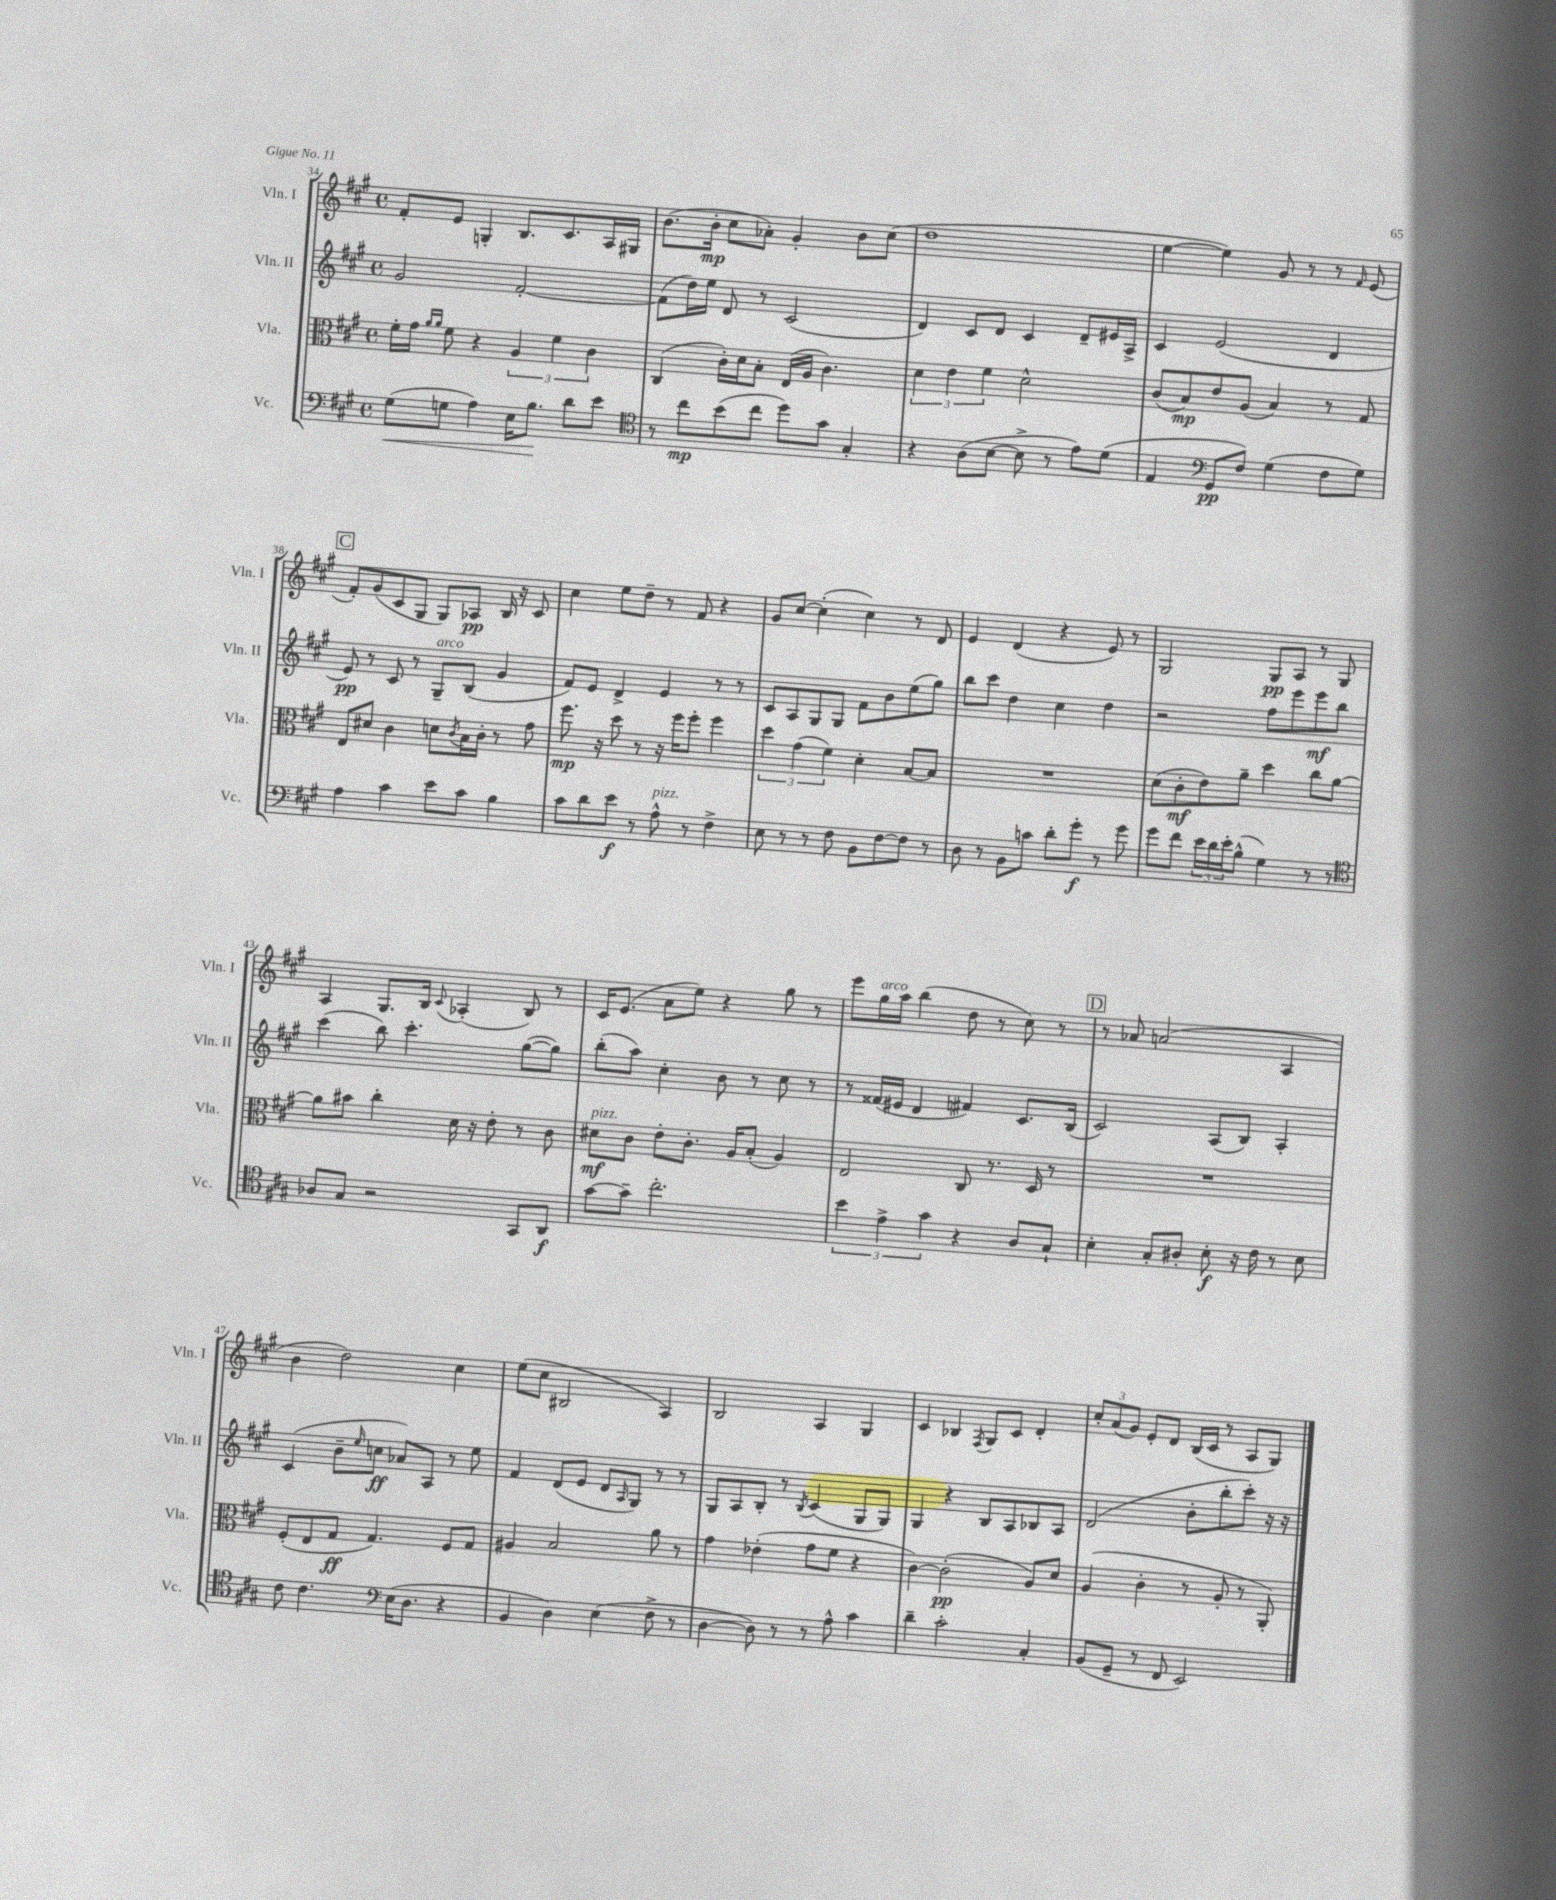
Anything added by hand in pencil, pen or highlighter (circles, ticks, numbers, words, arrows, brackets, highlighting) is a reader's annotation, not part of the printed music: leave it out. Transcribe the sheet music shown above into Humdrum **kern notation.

**kern	**dynam	**kern	**dynam	**kern	**dynam	**kern	**dynam
*part4	*part4	*part3	*part3	*part2	*part2	*part1	*part1
*staff4	*staff4	*staff3	*staff3	*staff2	*staff2	*staff1	*staff1
*I"Vc.	*	*I"Vla.	*	*I"Vln. II	*	*I"Vln. I	*
*I'Vc.	*	*I'Vla.	*	*I'Vln. II	*	*I'Vln. I	*
*clefF4	*	*clefC3	*	*clefG2	*	*clefG2	*
*k[f#c#g#]	*	*k[f#c#g#]	*	*k[f#c#g#]	*	*k[f#c#g#]	*
*M4/4	*	*M4/4	*	*M4/4	*	*M4/4	*
*met(c)	*	*met(c)	*	*met(c)	*	*met(c)	*
=34	=34	=34	=34	=34	=34	=34	=34
!	!LO:HP:b	!	!	!	!	!	!
(8G#\L	<	16f#'\LL	.	2g#/	.	8f#'/L	.
.	.	16g#\JJ	.	.	.	.	.
.	.	16qqa/LL	.	.	.	.	.
.	.	16qqa/JJ	.	.	.	.	.
8Gn\J	.	8f#\	.	.	.	8e/J	.
4A\)	.	4r	.	.	.	4Gn'/	.
16E\KL	.	6A/	.	[2f#'/	.	8.B/L	.
8.B\J	.	.	.	.	.	.	.
.	.	6f#\	.	.	.	.	.
.	.	.	.	.	.	8.c#/	.
8d\L	[	.	.	.	.	.	.
.	.	6c#\	.	.	.	.	.
8e\J	.	.	.	.	.	16A/L	.
.	.	.	.	.	.	16G#X/JJ	.
=35	=35	=35	=35	=35	=35	=35	=35
*clefC4	*	*	*	*	*	*	*
8r	.	(4C#/	.	(8f#\L]	.	(8.b\L	.
8cc#\L	mp	.	.	16dd\L)	.	.	.
.	.	.	.	16ee\JJ	.	16b'\Jk	mp
(8b\	.	16c#'\LL)	.	8d/	.	8cc#\L	.
.	.	16d\J	.	.	.	.	.
8cc#\J	.	8B'\J	.	8r	.	8a-X'\J)	.
8dd\L)	.	(16E/LL	.	(2c#/	.	4g#'/	.
.	.	16A/JJ	.	.	.	.	.
8g#\J	.	4.c#\)	.	.	.	.	.
4G#'/	.	.	.	.	.	8b\L	.
.	.	.	.	.	.	(8cc#\J	.
=36	=36	=36	=36	=36	=36	=36	=36
4r	.	6d\	.	4d/)	.	1dd	.
.	.	6e\	.	.	.	.	.
(8A\L	.	.	.	8c#/L	.	.	.
.	.	6f#\	.	.	.	.	.
[8B\J	.	.	.	8d/J	.	.	.
8B^\]	.	2d^^\	.	4c#/	.	.	.
8r	.	.	.	.	.	.	.
8e\L)	.	.	.	8d~/L	.	.	.
(8d\J	.	.	.	16e#X/L	.	.	.
.	.	.	.	16A^/JJ	.	.	.
=37	=37	=37	=37	=37	=37	=37	=37
4E/	.	(8c#/L	.	4c#/	.	[4ee\	.
.	.	8B/)	mp	.	.	.	.
*clefF4	*	*	*	*	*	*	*
8GG#/L	pp	8e/	.	(2e/	.	4ee\])	.
8F#/J)	.	(8A/J	.	.	.	.	.
(4G#\	.	4B/)	.	.	.	8g#/	.
.	.	.	.	.	.	8r	.
8F#\L	.	8r	.	4d/	.	8r	.
.	.	.	.	.	.	16qqf#/	.
8G#\J)	.	8G#/	.	.	.	(8e/	.
!!LO:LB:g=z
!!LO:REH:place=s1:t=C
=38	=38	=38	=38	=38	=38	=38	=38
4A\	.	8E/L	.	8e/)	pp	8f#'/L)	.
.	.	8d#X/J	.	8r	.	(8g#/	.
4c#\	.	4c#\	.	8c#/	.	8c#/	.
.	.	.	.	8r	.	8G#/J	.
!	!	!	!	!LO:TX:a:i:t=arco	!	!	!
8e\L	.	8dn\L	.	8G#~/L	.	8G#/L)	.
.	.	8qc#/	.	.	.	.	.
8c#\J	.	16B\L	.	(8B/J	.	8A-X/J	pp
.	.	16c#'\JJ	.	.	.	.	.
4B\	.	8r	.	4g#/	.	16B/	.
.	.	.	.	.	.	16r	.
.	.	8g#\	.	.	.	8c#/	.
=39	=39	=39	=39	=39	=39	=39	=39
8c#\L	.	8.ff#\	mp	8f#/L)	.	4cc#\	.
8d\	.	.	.	8e/J	.	.	.
.	.	16r	.	.	.	.	.
8e\J	f	8dd\	.	4d^/	.	8ee\L	.
8r	.	8r	.	.	.	8dd~\J	.
!LO:TX:a:i:t=pizz.	!	!	!	!	!	!	!
8A^^\	.	16r	.	4e/	.	8r	.
.	.	16ff#\KL	.	.	.	.	.
8r	.	8ff#'\J	.	.	.	8f#/	.
4F#^\	.	4ff#\	.	8r	.	4r	.
.	.	.	.	8r	.	.	.
=40	=40	=40	=40	=40	=40	=40	=40
8E\	.	6dd\	.	8c#/L	.	8g#/L	.
8r	.	.	.	8A/	.	[8cc#/J	.
.	.	(6g#\	.	.	.	.	.
8r	.	.	.	8G#/	.	(4cc#'\]	.
.	.	6f#\)	.	.	.	.	.
8F#\	.	.	.	8G#/J	.	.	.
8BB\L	.	4d'\	.	8f#\L	.	4cc#\)	.
[8F#\	.	.	.	8b\	.	.	.
8F#\J]	.	[8B/L	.	(8ee\	.	8r	.
8r	.	8B/J]	.	8gg#\J)	.	8d/	.
=41	=41	=41	=41	=41	=41	=41	=41
8D\	.	1r	.	8bb\L	.	4e/	.
8r	.	.	.	8ccc#\J	.	.	.
8BB\L	.	.	.	4dd\	.	(4d/	.
8cn\J	.	.	.	.	.	.	.
8d'\L	.	.	.	4cc#\	.	4r	.
8g#'\J	f	.	.	.	.	.	.
8r	.	.	.	4dd\	.	8e/)	.
8g#\	.	.	.	.	.	8r	.
=42	=42	=42	=42	=42	=42	=42	=42
8g#\L	.	(8d\L	.	2r	.	2G#/	.
8f#\J	.	8c#'\	mf	.	.	.	.
24e\LL	.	8e\)	.	.	.	.	.
24d\	.	.	.	.	.	.	.
24e'\J	.	.	.	.	.	.	.
(8B^^\J	.	8a~\J	.	.	.	.	.
4G#\)	.	4dd\	.	8ff#\L	.	8G#/L	pp
.	.	.	.	8eee\	.	8A/J	.
8r	.	8cc#\L	.	8eee\	mf	8r	.
8r	.	[8a\J	.	8bb\J	.	8G#/	.
!!LO:LB:g=z
=43	=43	=43	=43	=43	=43	=43	=43
*clefC4	*	*	*	*	*	*	*
8A-X/L	.	8a\L]	.	(4ccc#\	.	4A/	.
8G#/J	.	8b#X\J	.	.	.	.	.
2r	.	4cc#'\	.	8bb\)	.	8.G#/L	.
.	.	.	.	4.ccc#'\	.	.	.
.	.	.	.	.	.	16B/Jk	.
.	.	.	.	.	.	8qqc#/	.
.	.	16d\	.	.	.	(4A-X'/	.
.	.	16r	.	.	.	.	.
.	.	8e'\	.	.	.	.	.
8GG#/L	.	8r	.	([8gg#\L	.	8B/)	.
8AA/J	f	8c#\	.	8gg#\J])	.	8r	.
=44	=44	=44	=44	=44	=44	=44	=44
!	!	!LO:TX:a:i:t=pizz.	!	!	!	!	!
[8g#\L	.	8d#X\L	mf	(8bb'\L	.	16c#/KL	.
.	.	.	.	.	.	(8.e/J	.
8g#~\J]	.	8c#\J	.	8aa\J)	.	.	.
2.cc#'\	.	8e'\L	.	4cc#'\	.	8a\L	.
.	.	8.c#'\J	.	.	.	8ee\J)	.
.	.	.	.	8b\	.	4r	.
.	.	16A/KL	.	.	.	.	.
.	.	(8B'/J	.	8r	.	.	.
.	.	4A/)	.	8cc#\	.	8gg#\	.
.	.	.	.	8r	.	8r	.
=45	=45	=45	=45	=45	=45	=45	=45
6b\	.	2E/	.	8r	.	8eee\L	.
!	!	!	!	!	!	!LO:TX:a:i:t=arco	!
.	.	.	.	(16f##X/LL	.	16gg#\L	.
6e^\	.	.	.	.	.	.	.
.	.	.	.	16e#X/JJ	.	16aa\JJ	.
.	.	.	.	4d/	.	(4bb\	.
6g#\	.	.	.	.	.	.	.
4r	.	8C#/	.	4f#X/)	.	8dd\	.
.	.	8.r	.	.	.	8r	.
8A/L	.	.	.	8.c#/L	.	8cc#\)	.
.	.	16D/	.	.	.	.	.
8G#`/J	.	8r	.	.	.	8r	.
.	.	.	.	(16B/Jk	.	.	.
!!LO:REH:place=s1:t=D
=46	=46	=46	=46	=46	=46	=46	=46
4B'\	.	1r	.	2c#/)	.	8r	.
.	.	.	.	.	.	8a-X/	.
8G#'/L	.	.	.	.	.	(2an/	.
8A#X'/J	.	.	.	.	.	.	.
8B'\	f	.	.	(8A/L	.	.	.
16r	.	.	.	8B/J)	.	.	.
16c#\	.	.	.	.	.	.	.
8r	.	.	.	4A'/	.	4A/	.
8B\	.	.	.	.	.	.	.
!!LO:LB:g=z
=47	=47	=47	=47	=47	=47	=47	=47
8c#\	.	(8F#'/L	.	(4c#/	.	4b\	.
4.c#\	.	8E/	.	.	.	.	.
.	.	8G#/J	ff	8b~\L	.	2dd\)	.
.	.	.	.	16qqee/	.	.	.
.	.	4.G#/)	.	8ccn\J	ff	.	.
*clefF4	*	*	*	*	*	*	*
(16E\KL	.	.	.	8a-X/L)	.	.	.
8.D\J	.	.	.	.	.	.	.
.	.	.	.	8A/J	.	.	.
4r	.	8F#/L	.	8r	.	4cc#\	.
.	.	8G#/J	.	8ee\	.	.	.
=48	=48	=48	=48	=48	=48	=48	=48
4BB/	.	4A#X/	.	4f#/	.	(8ee\L	.
.	.	.	.	.	.	8cc#\J	.
4D\)	.	2B/	.	(8d/L	.	2B#X/	.
.	.	.	.	8e/J	.	.	.
(4E\	.	.	.	8d/L	.	.	.
.	.	.	.	16qqA/	.	.	.
.	.	.	.	8G#/J)	.	.	.
8F#^\	.	8a\	.	8r	.	4A/)	.
8r	.	8r	.	8r	.	.	.
=49	=49	=49	=49	=49	=49	=49	=49
[4D\	.	4g#\	.	8G#/L	.	2B/	.
.	.	.	.	8A/	.	.	.
8D\])	.	(4e-X'\	.	8B'/J	.	.	.
8r	.	.	.	8r	.	.	.
.	.	.	.	8qB/	.	.	.
8r	.	8g#\L	.	(4c#/	.	4A/	.
8A^^\	.	8f#\J	.	.	.	.	.
4c#\	.	4r	.	8G#/L	.	4G#/	.
.	.	.	.	8G#/J)	.	.	.
=50	=50	=50	=50	=50	=50	=50	=50
4d~\	.	[4c#\)	.	4G#/	.	4c#/	.
2c#'\	.	(2c#'\]	pp	4r	.	4B-X/	.
.	.	.	.	.	.	8qF#/	.
.	.	.	.	8B/L	.	8G#/L	.
.	.	.	.	8A/	.	8c#/J	.
4C#'/	.	8A/L)	.	8B-X/	.	4d'/	.
.	.	8d/J	.	8A/J	.	.	.
=51	=51	=51	=51	=51	=51	=51	=51
(8BB/L	.	(4A/	.	(2d/	.	12cc#'/L	.
.	.	.	.	.	.	(12a/	.
8GG#~/J	.	.	.	.	.	.	.
.	.	.	.	.	.	12g#/J)	.
8r	.	4c#'\	.	.	.	8e'/L	.
8FF#/	.	.	.	.	.	8d/J	.
2EE/)	.	8r	.	8b'\L	.	(16B/LL	.
.	.	.	.	.	.	16c#/JJ	.
.	.	8A'/	.	8bb'\	.	8r	.
.	.	8r	.	8ccc#'\J)	.	8A/L	.
.	.	8AA'/)	.	16r	.	8G#/J)	.
.	.	.	.	16r	.	.	.
==	==	==	==	==	==	==	==
*-	*-	*-	*-	*-	*-	*-	*-
